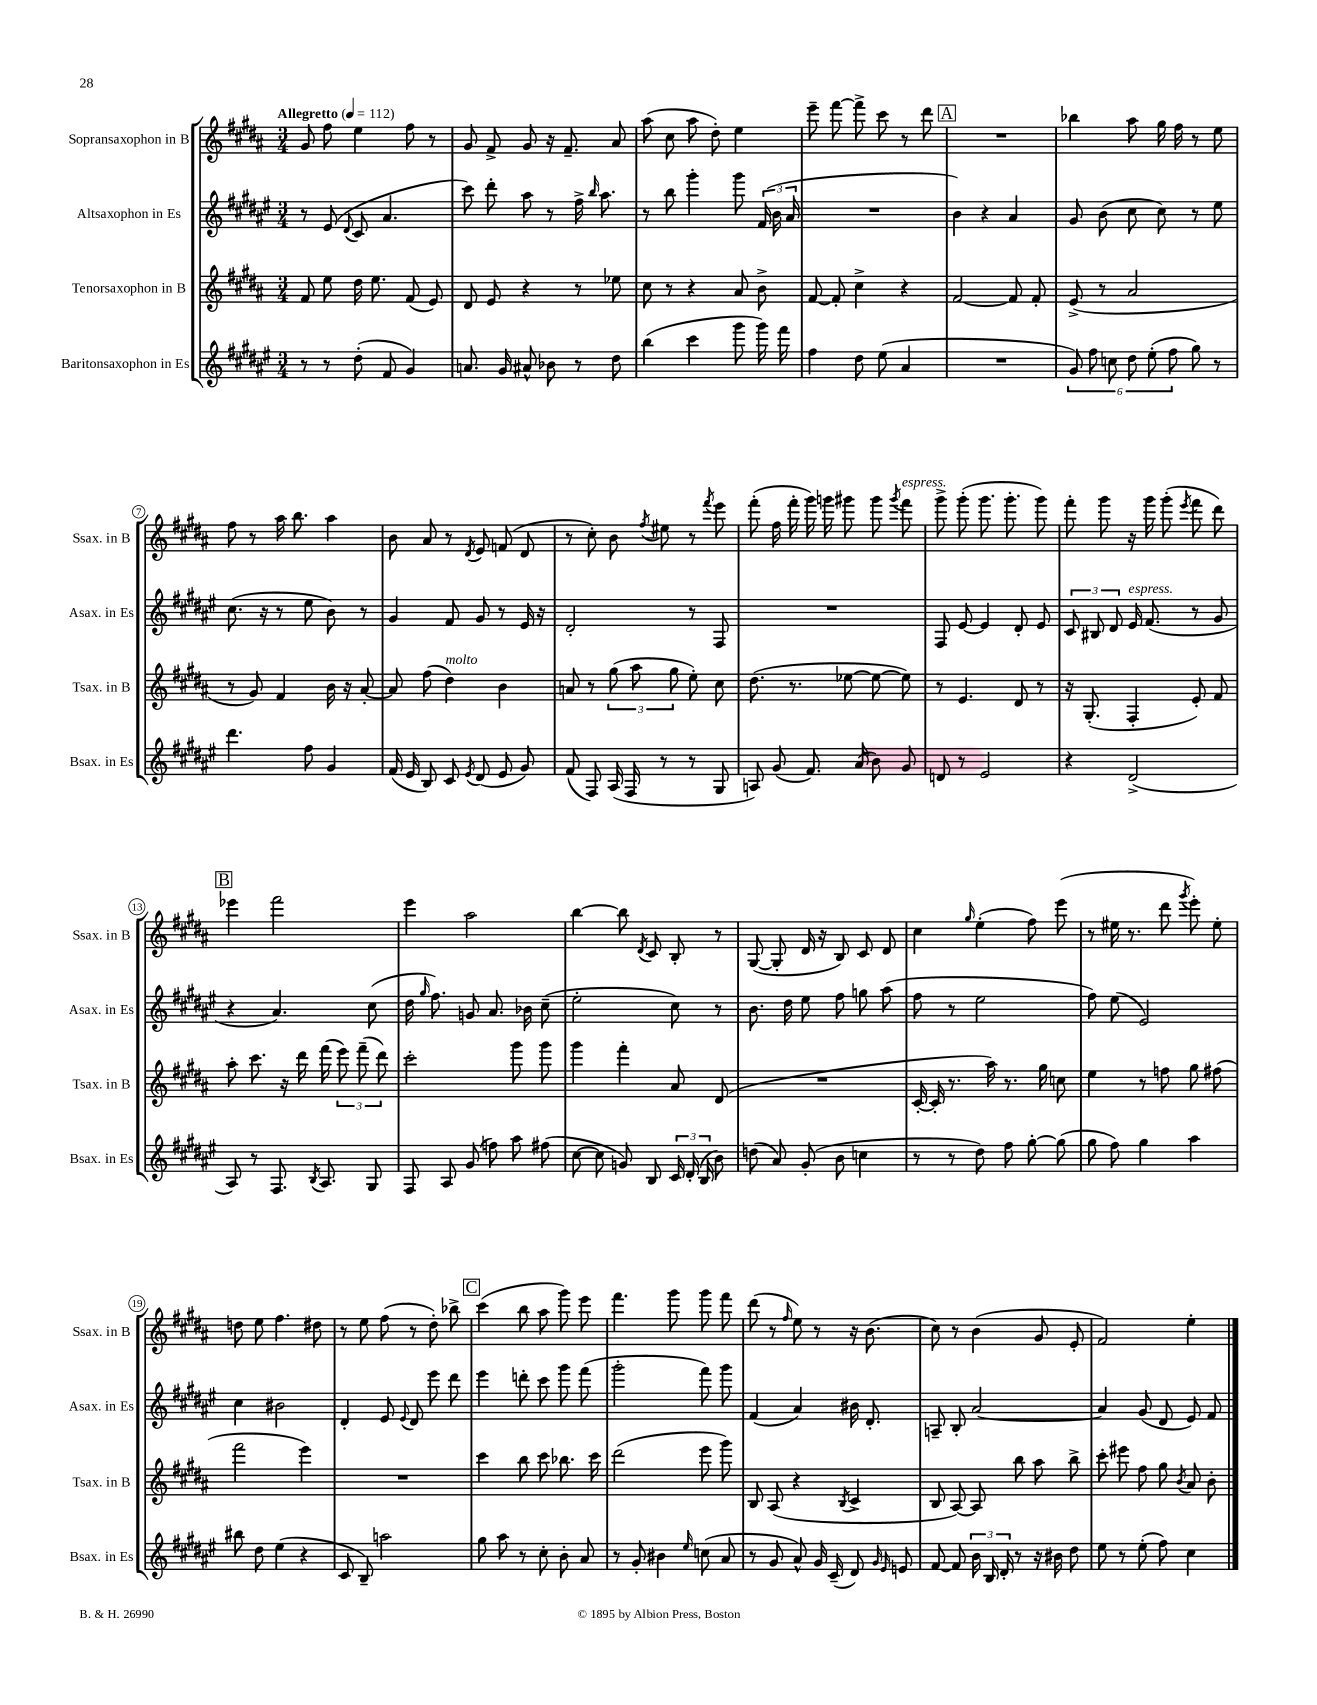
<<
\new StaffGroup <<
\new Staff = "s0" \with { instrumentName = "Sopransaxophon in B" shortInstrumentName = "Ssax. in B" } {
    \clef treble \key b \major \numericTimeSignature \time 3/4 \tempo "Allegretto" 4 = 112
    \autoBeamOff gis'8 fis''8 e''4 fis''8 r8 |
    gis'8 fis'8-> gis'8 r16 fis'8.-- ais'8 |
    ais''8( cis''8 ais''8 dis''8-.) e''4 |
    e'''8-- fis'''8~ fis'''8-> cis'''8 r8 dis'''8 |
    \mark \markup { \box "A" } R2. |
    bes''4 ais''8 gis''16 fis''16 r8 e''8 |
    fis''8 r8 ais''16 b''8. ais''4 |
    b'8 ais'8 r8 \acciaccatura { dis'8 } e'8 f'8( dis'8 |
    r8 cis''8-.) b'8 \acciaccatura { fis''8 } eis''8 r8 \acciaccatura { fis'''8 } e'''8 |
    fis'''8-.( fis''16 fis'''16-. gis'''16) g'''16 gis'''8 gis'''8 \acciaccatura { gis'''8 } fis'''8^\markup { \italic "espress." } |
    gis'''8-> gis'''8-.( gis'''8. gis'''8.-. gis'''8) |
    fis'''8-. gis'''8 r16 gis'''16 gis'''8-.( \acciaccatura { e'''8 } fis'''8 dis'''8) |
    \mark \markup { \box "B" } ees'''4 fis'''2 |
    e'''4 ais''2 |
    b''4~ b''8 \acciaccatura { dis'8 } cis'8 b8-. r8 |
    gis8~( gis8-. dis'16 r16 b8) cis'8 dis'8 |
    cis''4 \grace { gis''16 } e''4-.( fis''8) e'''8( |
    r8 eis''16 r8. dis'''8 \acciaccatura { gis'''8 } e'''8-.) eis''8-. |
    d''8 e''8 fis''4. dis''8 |
    r8 e''8 fis''8( r8 dis''8-.) bes''8-> |
    \mark \markup { \box "C" } cis'''4( b''8 ais''8 gis'''8) e'''8 |
    fis'''4. gis'''8 gis'''8 fis'''8 |
    dis'''8( r8 \grace { fis''16 } e''8) r8 r16 b'8.( |
    cis''8) r8 b'4( gis'8 e'8-. |
    fis'2) e''4-. \bar "|." |
}
\new Staff = "s1" \with { instrumentName = "Altsaxophon in Es" shortInstrumentName = "Asax. in Es" } {
    \clef treble \key fis \major \numericTimeSignature \time 3/4
    \autoBeamOff r8 eis'8( \appoggiatura { dis'8 } cis'8 ais'4. |
    cis'''8) dis'''8-. ais''8 r8 fis''16-> \grace { b''16 } ais''8. |
    r8 b''8 gis'''4-. gis'''8 \tuplet 3/2 { fis'16( b'16 ais'16 } |
    R2. |
    \mark \markup { \box "A" } b'4) r4 ais'4 |
    gis'8 b'8( cis''8 cis''8) r8 eis''8 |
    cis''8.( r16 r8 eis''8 b'8) r8 |
    gis'4 fis'8 gis'8 r8 eis'16 r16 |
    dis'2-. r8 fis8 |
    R2. |
    fis8 eis'8~ eis'4 dis'8-. eis'8 |
    \tuplet 3/2 { cis'8 bis8 dis'8 } eis'16^\markup { \italic "espress." } fis'8.( r8 gis'8 |
    \mark \markup { \box "B" } r4 ais'4.) cis''8( |
    dis''16 \grace { gis''16 } fis''8.) g'8 ais'8. bes'16 cis''8--( |
    eis''2-. cis''8) r8 |
    b'8. dis''16 eis''8 fis''8 g''8 ais''8( |
    fis''8 r8 eis''2 |
    fis''8) eis''8( eis'2) |
    cis''4 bis'2 |
    dis'4-. eis'8 \appoggiatura { eis'8 } dis'8 eis'''8 dis'''8 |
    \mark \markup { \box "C" } eis'''4 d'''8-. cis'''8 gis'''8 fis'''8( |
    gis'''2-. fis'''8) gis'''8 |
    fis'4( ais'4) bis'16 dis'8.-. |
    a8-- b8-. ais'2~ |
    ais'4 gis'8( dis'8 eis'8) fis'8 \bar "|." |
}
\new Staff = "s2" \with { instrumentName = "Tenorsaxophon in B" shortInstrumentName = "Tsax. in B" } {
    \clef treble \key b \major \numericTimeSignature \time 3/4
    \autoBeamOff fis'8 e''8 dis''16 e''8. fis'8( e'8) |
    dis'8 e'8 r4 r8 ees''8 |
    cis''8 r8 r4 ais'8 b'8-> |
    fis'8~ fis'8-. cis''4-> r4 |
    \mark \markup { \box "A" } fis'2~ fis'8 fis'8-. |
    e'8->( r8 ais'2 |
    r8 gis'8) fis'4 b'16 r16 ais'8~-. |
    ais'8 fis''8( dis''4^\markup { \italic "molto" }) b'4 |
    a'8 r8 \tuplet 3/2 { gis''8( ais''8 gis''8 } e''8-.) cis''8 |
    dis''8.( r8. ees''8~ ees''8~ ees''8) |
    r8 e'4. dis'8 r8 |
    r16 gis8.-.( fis4-. e'8-.) fis'8 |
    \mark \markup { \box "B" } ais''8-. cis'''8. r16 dis'''16 fis'''16( \tuplet 3/2 { e'''8) fis'''8--( dis'''8) } |
    cis'''2-. gis'''8 gis'''8 |
    gis'''4 fis'''4-. ais'8 dis'8( |
    R2. |
    cis'16~-. cis'16-. r8. ais''16) r8. gis''16 c''8 |
    e''4 r8 f''8 gis''8 fis''8( |
    fis'''2 e'''4) |
    R2. |
    \mark \markup { \box "C" } cis'''4 b''8 cis'''8 bes''8. cis'''16 |
    dis'''2( e'''8 gis'''8) |
    b8 ais8( r4 \acciaccatura { b8 } cis'4-> |
    b8 ais8~) ais8 b''8 ais''8 b''8-> |
    cis'''8-. eis'''8 fis''8 gis''8 \acciaccatura { b'8 } ais'8 b'8-. \bar "|." |
}
\new Staff = "s3" \with { instrumentName = "Baritonsaxophon in Es" shortInstrumentName = "Bsax. in Es" } {
    \clef treble \key fis \major \numericTimeSignature \time 3/4
    \autoBeamOff r8 r8 dis''8-.( fis'8 gis'4) |
    a'8. gis'16 ais'8-^ bes'8 r8 dis''8 |
    b''4( cis'''4 gis'''8 gis'''16) fis'''16 |
    fis''4 dis''8 eis''8( ais'4 |
    \mark \markup { \box "A" } R2. |
    \tuplet 6/4 { gis'8) fis''8 c''8 dis''8 eis''8-.( fis''8 } gis''8) r8 |
    dis'''4. fis''8 gis'4 |
    fis'16( eis'16 b8) cis'8 \acciaccatura { eis'8 } dis'8( eis'8 gis'8) |
    fis'8( fis8) ais16( fis16 r8 r8 gis8 |
    a8) gis'8( fis'8.) ais'16( b'8) gis'8 |
    d'8 r8 eis'2 |
    r4 dis'2->( |
    \mark \markup { \box "B" } ais8) r8 fis8. \acciaccatura { b8 } ais8. gis8 |
    fis8 ais8 gis'8( f''8) ais''8 fis''8( |
    cis''8~ cis''8 g'8) b8 \tuplet 3/2 { cis'16 dis'16-.( b16 } b'8) |
    d''8( ais'8) gis'8-.( b'8 c''4 |
    r8 r8 dis''8) fis''8 gis''8~-. gis''8( |
    gis''8 fis''8) gis''4 ais''4 |
    bis''8 dis''8 eis''4( r4 |
    cis'8 b8--) a''2 |
    \mark \markup { \box "C" } gis''8 ais''8 r8 cis''8-. b'8-. ais'8 |
    r8 gis'8-. bis'4 \grace { eis''16 } c''8( ais'8 |
    r8 gis'8 ais'8-^) gis'16 cis'16--( dis'8) \grace { gis'16 eis'16 } e'8 |
    fis'8~ fis'8 \tuplet 3/2 { b'16 b16 dis'16-. } r8 r16 bis'16 dis''8 |
    eis''8 r8 eis''8-.( fis''8) cis''4 \bar "|." |
}
>>
>>
\layout { \context { \Score \override BarNumber.stencil = #(make-stencil-circler 0.1 0.3 ly:text-interface::print) } }
